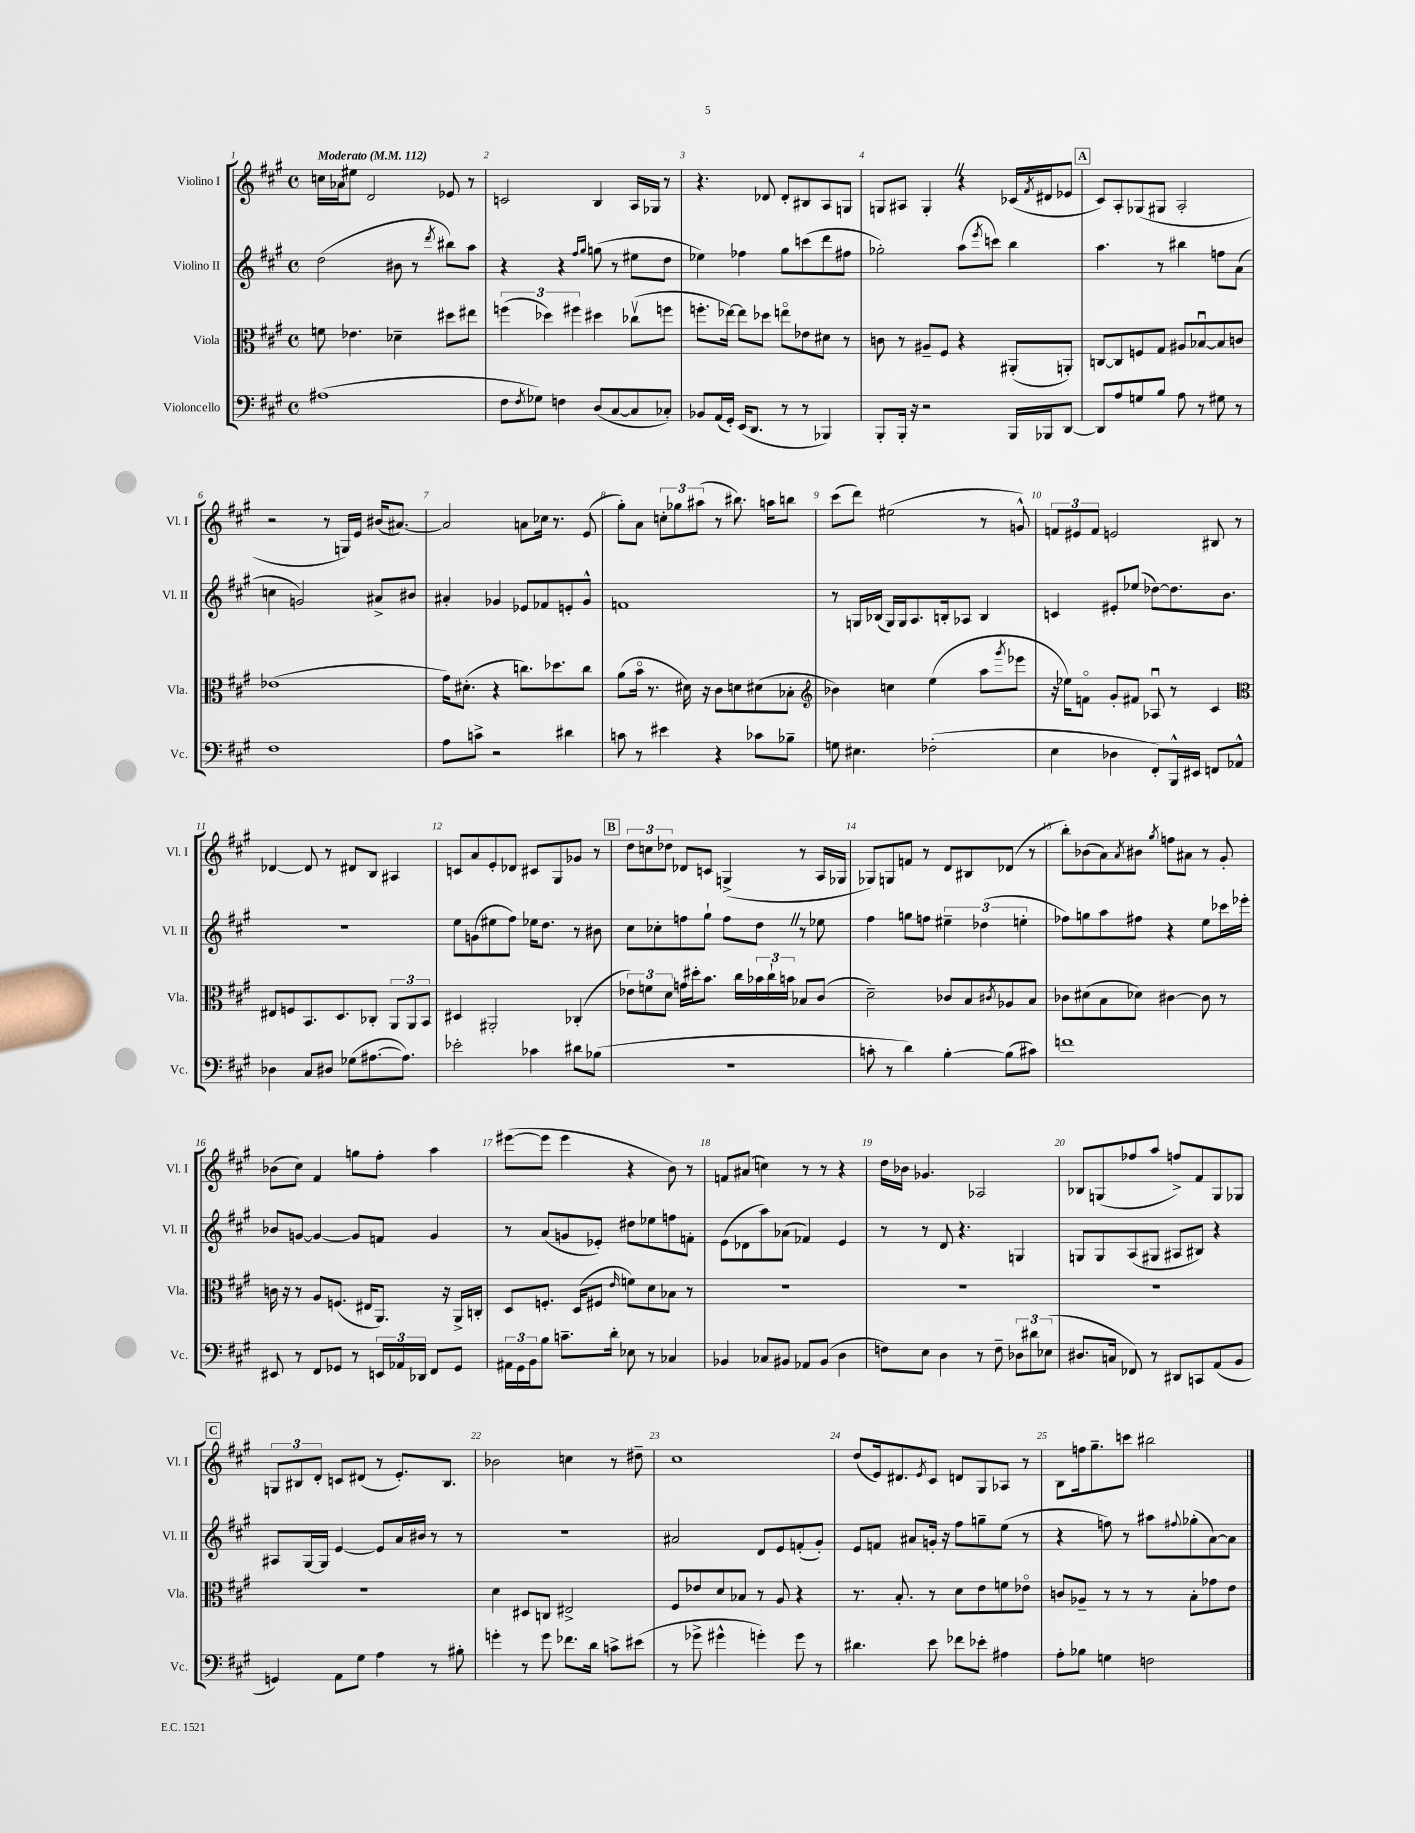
<<
\new StaffGroup <<
\new Staff = "s0" \with { instrumentName = "Violino I" shortInstrumentName = "Vl. I" } {
    \clef treble \key a \major \defaultTimeSignature \time 4/4 \tempo "Moderato" 4 = 112
    c''16 aes'16 eis''8 d'2 ees'8 r8 |
    c'2 b4 a16 ges16 r8 |
    r4. des'8 des'8-. bis8 a8 g8 |
    g8 ais8 g4-. \once \override BreathingSign.text = \markup { \musicglyph "scripts.caesura.straight" } \breathe r4 ces'16( \acciaccatura { fis'8 } dis'16 ees'8 |
    \mark \markup { \box "A" } cis'8) a8-. ges8( gis8 a2-. |
    r2 r8 g16) e'16 bis'16( ais'8.~) |
    ais'2 a'8 ces''16 r8. e'8( |
    gis''8-.) a'8 \tuplet 3/2 { c''8-. ges''8 ais''8( } r8 bis''8.) a''16 b''8 |
    cis'''8( d'''8) eis''2( r8 g'8-^) |
    \tuplet 3/2 { f'8 eis'8 f'8 } e'2 bis8 r8 |
    des'4~ des'8 r8 dis'8 b8 ais4 |
    c'8 a'8 e'8-. des'8 cis'8 gis8 ges'8 r8 |
    \mark \markup { \box "B" } \tuplet 3/2 { d''8 c''8 des''8 } des'8 c'8 g4->( r8 a16 ges16 |
    ges8) g8 f'8 r8 d'8 bis8 des'8( r8 |
    b''8-.) bes'8( a'8) \acciaccatura { a'8 } bis'8 \acciaccatura { gis''8 } f''8 ais'8 r8 gis'8-. |
    bes'8( cis''8) fis'4 g''8 fis''8-. a''4 |
    eis'''8~( eis'''8 eis'''4 r4 b'8) r8 |
    f'8 ais'8( c''4) r8 r8 r4 |
    d''16 bes'16 ges'4. aes2 |
    bes8 g8( fes''8 a''8 f''8->) fis'8 g8 ges8 |
    \mark \markup { \box "C" } \tuplet 3/2 { g8 bis8 d'8-. } c'8 dis'8( r8 e'8.-.) bis8. |
    bes'2 c''4 r8 dis''8-- |
    cis''1 |
    d''8( e'16) dis'8. \acciaccatura { e'8 } cis'8 d'8 gis8 aes8 r8 |
    b8 f''16 gis''8.-- c'''8 bis''2 \bar "|." |
}
\new Staff = "s1" \with { instrumentName = "Violino II" shortInstrumentName = "Vl. II" } {
    \clef treble \key a \major \defaultTimeSignature \time 4/4
    d''2( bis'8 r8 \acciaccatura { d'''8 } bis''8) a''8 |
    r4 r4 \grace { fis''16 gis''16 } g''8( r8 eis''8 d''8 |
    ees''4) fes''4 gis''8 c'''8( d'''8 fis''8 |
    ges''2-.) a''8( \acciaccatura { e'''8 } c'''8) b''4 |
    \mark \markup { \box "A" } a''4. r8 bis''4 f''8 a'8( |
    c''4 g'2) ais'8-> bis'8 |
    ais'4-. ges'4 ees'8 fes'8 e'8-. ges'8-^ |
    f'1 |
    r8 g16 bes16( g16) g16 a8. b16-. aes8 b4 |
    c'4 eis'8-. ees''8( des''8~) des''8. b'8. |
    R1 |
    e''8 g'8( eis''8 fis''8) ees''16 d''8. r8 bis'8 |
    \mark \markup { \box "B" } cis''8 ces''8-. f''8 gis''8-! f''8 d''8 \once \override BreathingSign.text = \markup { \musicglyph "scripts.caesura.straight" } \breathe r8 ees''8 |
    fis''4 g''8 f''8 \tuplet 3/2 { eis''4-- des''4( e''4-. } |
    fes''8) g''8 a''8 fis''8 r4 e''8 ces'''16 ees'''16-. |
    bes'8 g'8~ g'4~ g'8 f'8 g'4 |
    r8 a'8( g'8 ees'8-.) dis''8 ees''8 f''8 f'8-. |
    e'8( des'8 a''8) aes'8( fes'4) e'4 |
    r8 r8 d'8 r4. g4 |
    g8 g8 a8( gis8 ais8 bis8) r4 |
    \mark \markup { \box "C" } ais8 gis16~ gis16 e'4~ e'8 a'16 bis'16 r8 r8 |
    R1 |
    ais'2 d'8 e'8 f'8-.( gis'8-.) |
    e'8 f'8 ais'8 g'16-. r16 fis''8 g''8-- e''8( r8 |
    r4 f''8) r8 ais''8 \appoggiatura { fis''8 } ges''8-.( a'8~) a'8 \bar "|." |
}
\new Staff = "s2" \with { instrumentName = "Viola" shortInstrumentName = "Vla." } {
    \clef alto \key a \major \defaultTimeSignature \time 4/4
    f'8 ees'4. des'4-- dis''8 eis''8 |
    \tuplet 3/2 { f''4( des''4) fis''4 } dis''4 ces''8\upbow( f''8 |
    f''8.-. ees''16~) ees''8 des''8 e''8\flageolet ees'8 dis'8 r8 |
    c'8 r8 ais8-- fis8 r4 ais,8-.( a,8-.) |
    \mark \markup { \box "A" } c8~ c8 f8 gis8 ais8 bes8~\downbow bes8 c'8 |
    ees'1( |
    gis'16) dis'8.-.( r4 c''8.) des''8. c''8 |
    a'8( b'16\flageolet r8. dis'16) r16 cis'8 d'8 dis'8( bes8-. |
    \clef treble bes'4) c''4 e''4( a''8 \acciaccatura { gis'''8 } ees'''8 |
    r16 ees''16) f'8\flageolet gis'8-. fis'8 aes8\downbow r8 cis'4 |
    \clef alto eis8 f8 b,8. d8. ces8-. \tuplet 3/2 { a,8 a,8 b,8 } |
    dis4 ais,2-. ces4-.( |
    \mark \markup { \box "B" } \tuplet 3/2 { ees'8) f'8 d'8 } g'16 dis''16-. b'8. cis''16 \tuplet 3/2 { bes'16 cis''16-! b'16 } bes8 cis'8( |
    d'2--) ces'8 b8 \acciaccatura { cis'8 } aes8 b8 |
    ces'8 dis'8( b8 des'8) cis'4~ cis'8 r8 |
    c'16 r16 r8 a8 f8.( eis16 a,8.) r16 a,16-> c16-. |
    d8 f8.-. d16( fis8 \grace { e'16 } f'8) d'8 bes8 r8 |
    R1 |
    R1 |
    R1 |
    \mark \markup { \box "C" } R1 |
    d'4 dis8 c8 eis2-> |
    fis8 ees'8 d'8 bes8 r8 a8 r4 |
    r8. b8.-. r8 d'8 e'8 f'8 ees'8\flageolet |
    c'8 aes8-- r8 r8 r8 b8-. ges'8 e'8 \bar "|." |
}
\new Staff = "s3" \with { instrumentName = "Violoncello" shortInstrumentName = "Vc." } {
    \clef bass \key a \major \defaultTimeSignature \time 4/4
    ais1( |
    fis8 \acciaccatura { fis8 } ges8) f4 d8( cis8~ cis8 ces8-.) |
    bes,8 a,16( gis,16-.) e,16( d,8. r8 r8 bes,,4) |
    b,,8-. b,,16-. r16 r2 b,,16 bes,,16 d,8~ |
    \mark \markup { \box "A" } d,8 a8 g8 b8 a8 r8 gis8 r8 |
    fis1 |
    a8 c'8-> r2 dis'4 |
    c'8 r8 eis'4 r4 ces'8 bes8-- |
    g8 eis4. fes2-.( |
    e4 des4 fis,8-.) b,,16-^ eis,16 f,8 aes,8-^ |
    des4 cis8 dis8 ges8( ais8.~ ais8.) |
    ees'2-. ces'4 dis'8 bes8( |
    \mark \markup { \box "B" } R1 |
    c'8-. r8 d'4) b4~-. b8( cis'8) |
    f'1 |
    eis,8 r8 fis,8 ges,8 r8 \tuplet 3/2 { e,16 aes,16 des,16 } fis,8 ges,8 |
    \tuplet 3/2 { ais,16 gis,16 b,16 } b8 c'8.-- d'16-. ees8 r8 ces4 |
    bes,4 ces8 bis,8 aes,8 bis,8( d4 |
    f8) e8 d4 r8 f8-- \tuplet 3/2 { des8 dis'8 ees8( } |
    dis8. c16 fes,8) r8 dis,8 c,8 a,8( b,8 |
    \mark \markup { \box "C" } g,4) a,8 gis8 a4 r8 bis8-. |
    g'4-. r8 g'8 fes'8. d'16 c'8-> eis'8( |
    r8 ges'8-> gis'4-^ g'4-.) g'8 r8 |
    dis'4. e'8 fes'8 ees'8-. ais4 |
    a8-. bes8 g4 f2 \bar "|." |
}
>>
>>
\layout { \context { \Score \override BarNumber.break-visibility = ##(#f #t #t) barNumberVisibility = #all-bar-numbers-visible } }
